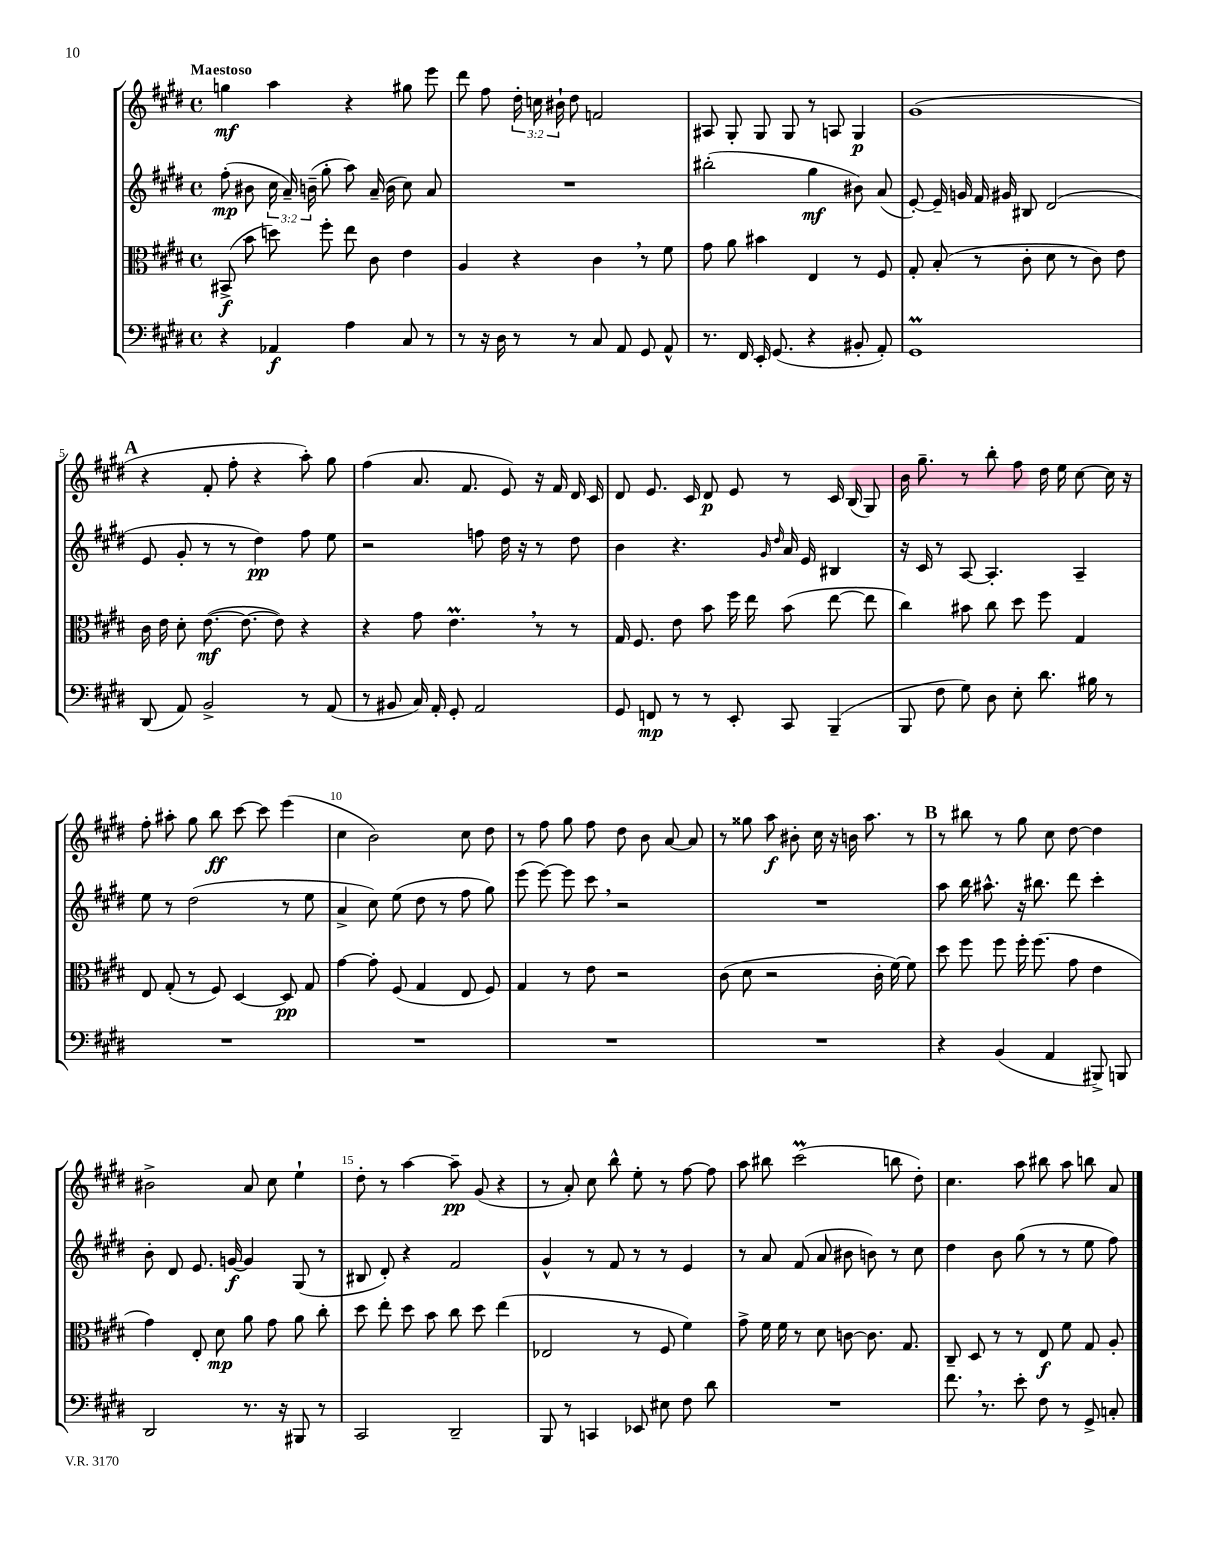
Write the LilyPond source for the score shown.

<<
\new StaffGroup <<
\new Staff = "s0" {
    \clef treble \key e \major \defaultTimeSignature \time 4/4 \override Staff.TupletNumber.text = #tuplet-number::calc-fraction-text \tempo "Maestoso"
    \autoBeamOff g''4\mf a''4 r4 gis''8 e'''8 |
    dis'''8 fis''8 \tuplet 3/2 { dis''16-. c''16 bis'16-! } dis''8 f'2 |
    ais8 gis8-. gis8 gis8 r8 a8 gis4\p |
    gis'1( |
    \mark \markup { \bold "A" } r4 fis'8-. fis''8-. r4 a''8-.) gis''8 |
    fis''4( a'8. fis'8. e'8) r16 fis'16 dis'16 cis'16 |
    dis'8 e'8. cis'16 dis'8\p e'8 r8 cis'16 b16( gis8) |
    b'16 gis''8.-- r8 b''8-. fis''8 dis''16 e''16 cis''8~ cis''16 r16 |
    fis''8-. ais''8-. gis''8 b''8\ff cis'''8~ cis'''8 e'''4( |
    cis''4 b'2) cis''8 dis''8 |
    r8 fis''8 gis''8 fis''8 dis''8 b'8 a'8~ a'8 |
    r8 gisis''8 a''8\f bis'8-. cis''16 r16 b'16 a''8. r8 |
    \mark \markup { \bold "B" } r8 bis''8 r8 gis''8 cis''8 dis''8~ dis''4 |
    bis'2-> a'8 cis''8 e''4-! |
    dis''8-. r8 a''4~ a''8--\pp gis'8( r4 |
    r8 a'8-.) cis''8 b''8-^ e''8-. r8 fis''8~ fis''8 |
    a''8 bis''8 cis'''2\prall( b''8 dis''8-.) |
    cis''4. a''8 bis''8 a''8 b''8 a'8 \bar "|." |
}
\new Staff = "s1" {
    \clef treble \key e \major \defaultTimeSignature \time 4/4 \override Staff.TupletNumber.text = #tuplet-number::calc-fraction-text
    \autoBeamOff fis''8-.\mp( bis'8 \tuplet 3/2 { cis''16 a'16--) b'16--( } gis''8-. a''8) a'16--( b'16 cis''8) a'8 |
    R1 |
    bis''2-.( gis''4\mf bis'8) a'8( |
    e'8~-.) e'16-- g'16 fis'16 gis'16 bis8 dis'2( |
    \mark \markup { \bold "A" } e'8 gis'8-. r8 r8 dis''4\pp) fis''8 e''8 |
    r2 f''8 dis''16 r16 r8 dis''8 |
    b'4 r4. \grace { gis'16 dis''16 } a'16 e'16 bis4 |
    r16 cis'16 r8 a8~ a4.-. a4-- |
    e''8 r8 dis''2( r8 e''8 |
    a'4-> cis''8) e''8( dis''8 r8 fis''8 gis''8) |
    e'''8( e'''8~) e'''8 cis'''8 \breathe r2 |
    R1 |
    \mark \markup { \bold "B" } a''8 b''16 ais''8.-^ r16 bis''8. dis'''8 cis'''4-. |
    b'8-. dis'8 e'8. g'16~\f g'4 gis8( r8 |
    bis8 dis'8-.) r4 fis'2 |
    gis'4-^ r8 fis'8 r8 r8 e'4 |
    r8 a'8 fis'8( a'8 bis'8 b'8) r8 cis''8 |
    dis''4 b'8 gis''8( r8 r8 e''8 fis''8) \bar "|." |
}
\new Staff = "s2" {
    \clef alto \key e \major \defaultTimeSignature \time 4/4
    \autoBeamOff bis,8->\f( b'8 d''8) fis''8-. e''8 cis'8 e'4 |
    a4 r4 cis'4 \breathe r8 fis'8 |
    gis'8 a'8 bis'4 e4 r8 fis8 |
    gis8-. b8-.( r8 cis'8-. dis'8 r8 cis'8) e'8 |
    \mark \markup { \bold "A" } cis'16 e'16 dis'8-. e'8.~\mf( e'8.~ e'8) r4 |
    r4 gis'8 e'4.\prall \breathe r8 r8 |
    gis16 fis8. e'8 b'8 fis''16 e''16 b'8( e''8~ e''8 |
    cis''4) bis'8 cis''8 dis''8 fis''8 gis4 |
    e8 gis8-.( r8 fis8) dis4~ dis8\pp gis8 |
    gis'4~ gis'8-. fis8( gis4 e8 fis8) |
    gis4 r8 e'8 r2 |
    cis'8( dis'8 r2 cis'16-. fis'16~) fis'8 |
    \mark \markup { \bold "B" } dis''8 fis''8 fis''8 fis''16-. fis''8.( gis'8 e'4 |
    gis'4) e8-. dis'8\mp a'8 gis'8 a'8 cis''8-. |
    dis''8 e''8-. dis''8 b'8 cis''8 dis''8 e''4( |
    ees2 r8 fis8 fis'4) |
    gis'8-> fis'16 fis'16 r8 dis'8 c'8~ c'8. gis8. |
    cis8-- dis8 r8 r8 e8\f fis'8 gis8 a8-. \bar "|." |
}
\new Staff = "s3" {
    \clef bass \key e \major \defaultTimeSignature \time 4/4
    \autoBeamOff r4 aes,4\f a4 cis8 r8 |
    r8 r16 dis16 r8 r8 cis8 a,8 gis,8 a,8-^ |
    r8. fis,16 e,16-. gis,8.( r4 bis,8-. a,8-.) |
    gis,1\prall |
    \mark \markup { \bold "A" } dis,8( a,8) b,2-> r8 a,8( |
    r8 bis,8 cis16) a,16-. gis,8-. a,2 |
    gis,8 f,8\mp r8 r8 e,8-. cis,8 b,,4--( |
    b,,8 fis8 gis8) dis8 e8-. dis'8. bis16 r8 |
    R1 |
    R1 |
    R1 |
    R1 |
    \mark \markup { \bold "B" } r4 b,4( a,4 bis,,8->) b,,8 |
    dis,2 r8. r16 bis,,8 r8 |
    cis,2 dis,2-- |
    b,,8 r8 c,4 ees,8 eis8 fis8 dis'8 |
    R1 |
    fis'8. \breathe r8. e'8-. fis8 r8 gis,8-> c8-. \bar "|." |
}
>>
>>
\layout { \context { \Score \override BarNumber.break-visibility = ##(#f #t #t) barNumberVisibility = #(every-nth-bar-number-visible 5) } }
